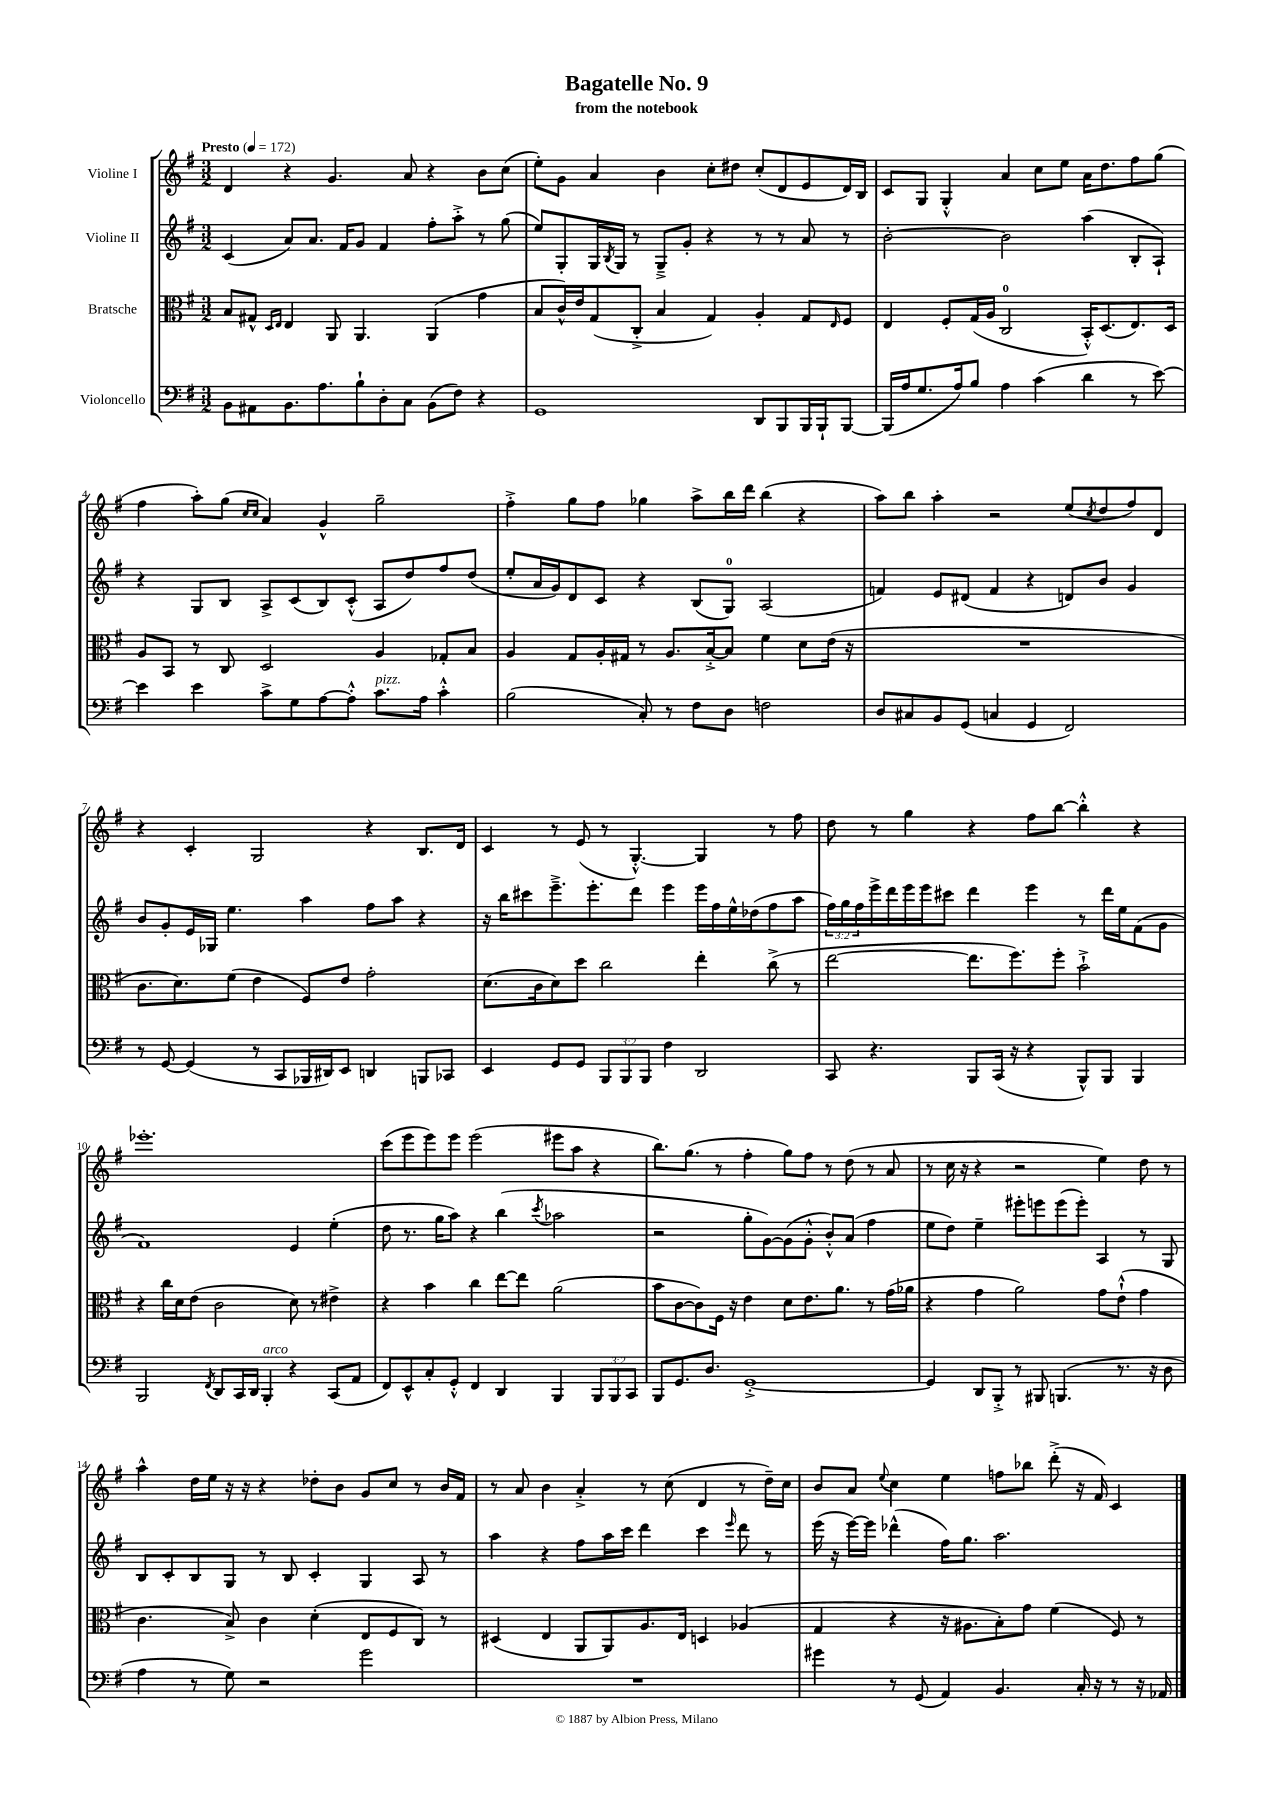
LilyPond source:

\header { title = "Bagatelle No. 9" subtitle = "from the notebook" }
<<
\new StaffGroup <<
\new Staff = "s0" \with { instrumentName = "Violine I" } {
    \clef treble \key g \major \numericTimeSignature \time 3/2 \tempo "Presto" 4 = 172
    d'4 r4 g'4. a'8 r4 b'8 c''8( |
    e''8-.) g'8 a'4 b'4 c''8-. dis''8 c''8-.( d'8 e'8 d'16) b16 |
    c'8 g8 g4-.-^ a'4 c''8 e''8 a'16 d''8. fis''8 g''8( |
    fis''4 a''8-.) g''8( \grace { c''16 c''16 } a'4) g'4-^ g''2-- |
    fis''4-.-> g''8 fis''8 ges''4 a''8-> b''16 d'''16 b''4( r4 |
    a''8) b''8 a''4-. r2 e''8( \acciaccatura { c''8 } d''8 fis''8) d'8 |
    r4 c'4-. g2 r4 b8. d'16 |
    c'4 r8 e'8( r8 g4.~-.-^) g4 r8 fis''8 |
    d''8 r8 g''4 r4 fis''8 b''8~ b''4-.-^ r4 |
    ees'''1.-. |
    c'''8( e'''8 e'''8) e'''8 e'''2( eis'''8 a''8 r4 |
    b''8.) g''8.( r8 fis''4-. g''8) fis''8 r8 d''8( r8 a'8 |
    r8 c''16 r16 r4 r2 e''4) d''8 r8 |
    a''4-^ d''16 e''16 r16 r16 r4 des''8-. b'8 g'8 c''8 r8 b'16 fis'16 |
    r8 a'8 b'4 a'4-.-> r8 c''8( d'4 r8 d''16--) c''16 |
    b'8 a'8 \appoggiatura { e''8 } c''4 e''4 f''8 bes''8 d'''8-.->( r16 fis'16) c'4 \bar "|." |
}
\new Staff = "s1" \with { instrumentName = "Violine II" } {
    \clef treble \key g \major \numericTimeSignature \time 3/2 \override Staff.TupletNumber.text = #tuplet-number::calc-fraction-text
    c'4( a'8) a'8. fis'16 g'8 fis'4 fis''8-. a''8-.-> r8 g''8( |
    e''8) g8-. g16 \acciaccatura { b8 } g16 r8 g8---> g'8-. r4 r8 r8 a'8 r8 |
    b'2~-. b'2 a''4( b8-. a8-!) |
    r4 g8 b8 a8-> c'8( b8) c'8-.-^( a8 d''8) fis''8 d''8( |
    e''8-. a'16 g'16) d'8 c'8 r4 b8( g8-0) a2( |
    f'4) e'8 dis'8( f'4 r4 d'8) b'8 g'4 |
    b'8 g'8-. e'16 ges16 e''4. a''4 fis''8 a''8 r4 |
    r16 b''16 cis'''8 e'''8.---> e'''8.-. d'''8 e'''4 e'''16 fis''16 e''16-^ des''16( fis''8 a''8 |
    \tuplet 3/2 { fis''16) g''16 fis''16 } e'''16-> d'''16 e'''16 e'''16 cis'''8 d'''4 e'''4 r8 d'''16 e''16 fis'8( g'8 |
    fis'1) e'4 e''4-.( |
    d''8 r8. g''16 a''8) r4 b''4( \acciaccatura { c'''8 } aes''2 |
    r2 g''8-. g'8~) g'8( g'8-.-^ b'8-.-^) a'8( fis''4 |
    e''8 d''8) e''4-- eis'''8-. e'''8 e'''8( e'''8-.) a4 r8 g8 |
    b8 c'8-. b8 g8 r8 b8 c'4-. g4 a8 r8 |
    a''4 r4 fis''8 a''16 c'''16 d'''4 c'''4 \grace { e'''16 } d'''8 r8 |
    e'''16( r16 e'''16~) e'''16 des'''4-^( fis''16) g''8. a''2. \bar "|." |
}
\new Staff = "s2" \with { instrumentName = "Bratsche" } {
    \clef alto \key g \major \numericTimeSignature \time 3/2
    b8 gis8-^ \grace { d16 e16 } e4 a,8 a,4. a,4( g'4 |
    b8 c'16-^) e'16 g8( c8-.-> b4 g4) a4-. g8 \grace { e16 } fis8 |
    e4 fis8-. g16( a16 c2-0 b,16-.-^) d8.( e8.) d16 |
    a8 b,8 r8 c8 d2 a4 ges8-. b8 |
    a4 g8 a16-. gis16 r8 a8. b16~-.-> b8 fis'4 d'8 e'16( r16 |
    R1. |
    c'8. d'8.) fis'8( e'4 fis8) e'8 g'2-. |
    d'8.( c'16 d'8) d''8 c''2 e''4-. c''8->( r8 |
    e''2~ e''8. fis''8.) fis''8-. b'2-!-> |
    r4 c''16 d'16 e'8( c'2 d'8) r8 eis'4-> |
    r4 b'4 c''4 e''8~ e''8 a'2( |
    b'8 c'8~ c'8) fis16 r16 e'4 d'8 e'8. a'8. r8 g'16( aes'16 |
    r4 g'4 a'2) g'8 e'8-!-^( g'4 |
    c'4. b8->) c'4 d'4-.( e8 fis8 c8) r8 |
    dis4( e4 a,8 a,8) a8. e16 d4 aes4( |
    g4 r4 r16 ais8. b8-.) g'8 fis'4( fis8) r8 \bar "|." |
}
\new Staff = "s3" \with { instrumentName = "Violoncello" } {
    \clef bass \key g \major \numericTimeSignature \time 3/2 \override Staff.TupletNumber.text = #tuplet-number::calc-fraction-text
    b,8 ais,8 b,8. a8. b8-! d8-. c8 b,8( fis8) r4 |
    g,1 d,8 b,,8 b,,16 b,,16-! b,,8~ |
    b,,16( a16 g8. a16) b8 a4 c'4( d'4 r8 e'8~) |
    e'4 e'4 c'8-> g8 a8~ a8-.-^ c'8.^\markup { \italic "pizz." } a16 c'4-.-^ |
    b2( c8-.) r8 fis8 d8 f2 |
    d8 cis8 b,8 g,8( c4 g,4 fis,2) |
    r8 g,8~ g,4( r8 c,8 bes,,16 dis,16) e,8 d,4 b,,8 ces,8 |
    e,4 g,8 g,8 \tuplet 3/2 { b,,8 b,,8 b,,8 } fis4 d,2 |
    c,8 r4. b,,8 c,16( r16 r4 b,,8-^) b,,8 b,,4 |
    b,,2 \acciaccatura { fis,8 } d,8 c,16 d,16 b,,4-.^\markup { \italic "arco" } r4 c,8( a,8 |
    fis,8) e,8-^ c8-. g,8-.-^ fis,4 d,4 b,,4 \tuplet 3/2 { b,,8 b,,8 c,8 } |
    b,,8 g,8. d8. g,1~-.-> |
    g,4 d,8 b,,8-.-> r8 bis,,8 b,,4.( r8. r16 d8 |
    a4 r8 g8) r2 g'2 |
    R1. |
    gis'4 r8 g,8( a,4) b,4. c16-. r16 r8 r16 aes,16 \bar "|." |
}
>>
>>
